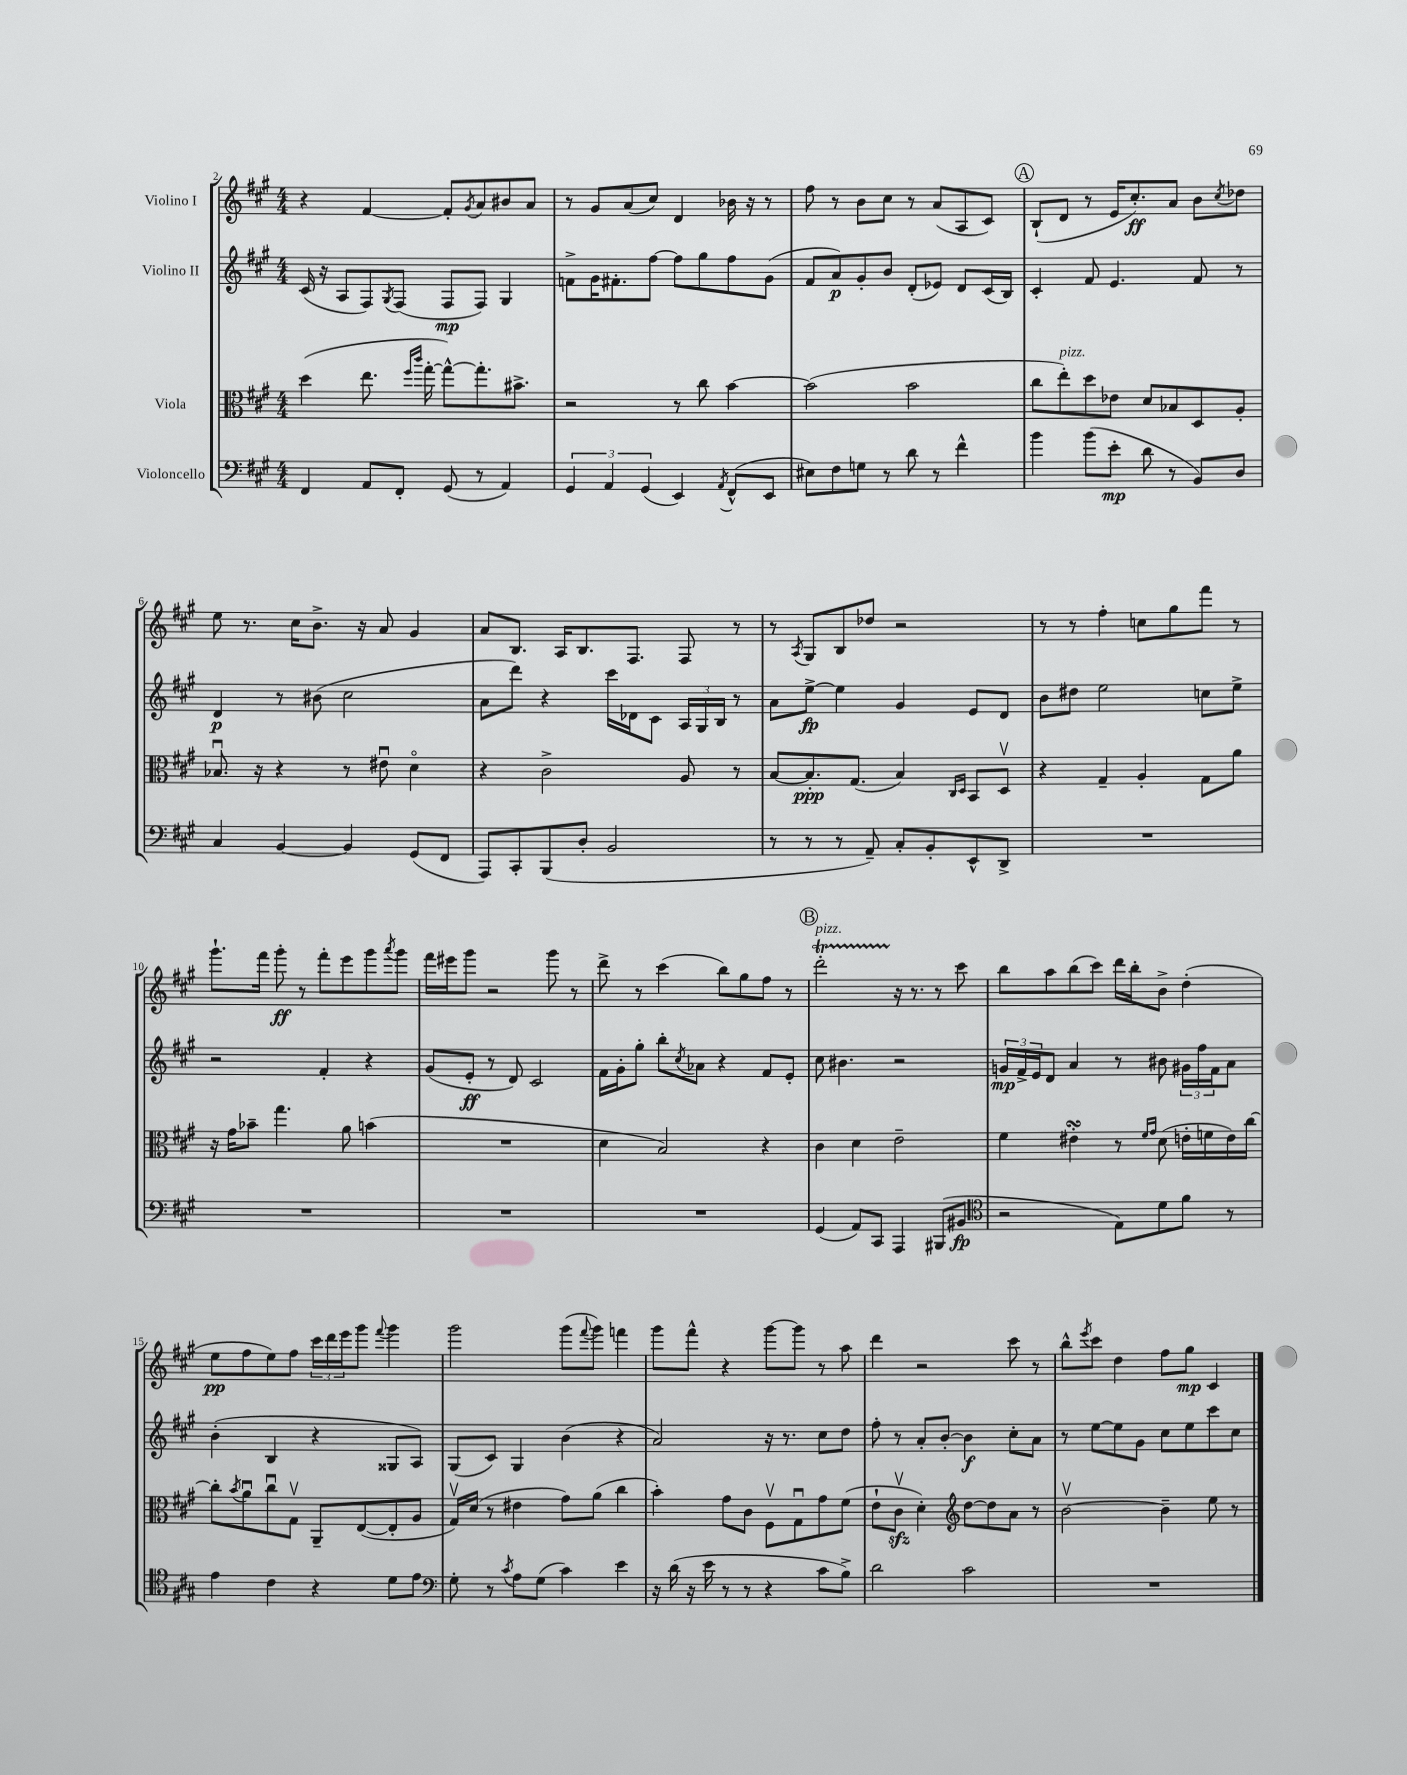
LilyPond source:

<<
\new StaffGroup <<
\new Staff = "s0" \with { instrumentName = "Violino I" } {
    \clef treble \key a \major \numericTimeSignature \time 4/4
    r4 fis'4~ fis'8-. \acciaccatura { gis'8 } a'8 bis'8 a'8 |
    r8 gis'8 a'8( cis''8) d'4 bes'16 r16 r8 |
    fis''8 r8 b'8 cis''8 r8 a'8( a8 cis'8) |
    \mark \markup { \circle "A" } b8-!( d'8 r8 e'16 cis''8.-.\ff) a'8 b'8 \acciaccatura { cis''8 } des''8 |
    e''8 r8. cis''16 b'8.-> r16 a'8 gis'4 |
    a'8 b8. a16 b8. fis8. fis8 r8 |
    r8 \acciaccatura { a8 } gis8 b8 des''8 r2 |
    r8 r8 fis''4-. c''8 gis''8 fis'''8 r8 |
    gis'''8.-! fis'''16 gis'''8-.\ff r8 fis'''8-. e'''8 gis'''8 \acciaccatura { a'''8 } gis'''8 |
    fis'''16 eis'''16 gis'''8 r2 gis'''8 r8 |
    d'''8-> r8 cis'''4( b''8) gis''8 fis''8 r8 |
    \mark \markup { \circle "B" } d'''2-.\startTrillSpan^\markup { \italic "pizz." } r16\stopTrillSpan r8. r8 cis'''8 |
    b''8 a''8 b''8( cis'''8) d'''16 b''16-. b'8-> d''4-.( |
    e''8\pp fis''8 e''8) fis''8 \tuplet 3/2 { cis'''16 d'''16 e'''16 } gis'''8 \appoggiatura { fis'''8 } gis'''4 |
    gis'''2 gis'''8( \appoggiatura { fis'''8 } gis'''8) f'''4 |
    gis'''8 fis'''8-^ r4 gis'''8~ gis'''8 r8 a''8 |
    d'''4 r2 cis'''8 r8 |
    b''8-^ \acciaccatura { e'''8 } cis'''8 d''4 fis''8 gis''8\mp cis'4 \bar "|." |
}
\new Staff = "s1" \with { instrumentName = "Violino II" } {
    \clef treble \key a \major \numericTimeSignature \time 4/4
    cis'16( r16 a8 fis8) \acciaccatura { gis8 } fis8( fis8\mp fis8) gis4 |
    f'8-> gis'16 fis'8.-. fis''8~ fis''8 gis''8 fis''8 gis'8( |
    fis'8 a'8\p) gis'8-. b'8 d'8-.( ees'8) d'8 cis'16( b16) |
    \mark \markup { \circle "A" } cis'4-. fis'8 e'4. fis'8 r8 |
    d'4\p r8 bis'8( cis''2 |
    a'8 d'''8) r4 cis'''16 des'16 cis'8 \tuplet 3/2 { a16 gis16 b16 } r8 |
    a'8 e''8~->\fp e''4 gis'4 e'8 d'8 |
    b'8 dis''8 e''2 c''8 e''8-> |
    r2 fis'4-. r4 |
    gis'8( e'8-.\ff r8 d'8) cis'2 |
    fis'16 gis'16-. gis''8-. b''8-. \acciaccatura { cis''8 } aes'8 r4 fis'8 e'8-. |
    \mark \markup { \circle "B" } cis''8 bis'4. r2 |
    \tuplet 3/2 { g'16\mp fis'16-> e'16 } d'8 a'4 r8 bis'8 \tuplet 3/2 { gis'16 fis''16 fis'16 } a'8 |
    b'4-.( b4 r4 gisis8 a8) |
    gis8( cis'8) gis4 b'4( r4 |
    a'2) r16 r8. cis''8 d''8 |
    fis''8-. r8 a'8-. b'8~-. b'4\f cis''8-. a'8 |
    r8 e''8~ e''8 gis'8 cis''8 e''8 cis'''8 cis''8 \bar "|." |
}
\new Staff = "s2" \with { instrumentName = "Viola" } {
    \clef alto \key a \major \numericTimeSignature \time 4/4
    d''4( e''8. \grace { fis''16 cis'''16 } gis''16~-. gis''8~-^) gis''8.-. bis'8.-> |
    r2 r8 cis''8 b'4~ |
    b'2( b'2 |
    \mark \markup { \circle "A" } cis''8 e''8-.^\markup { \italic "pizz." }) d''8 ees'8 d'8 bes8 d8 a8-. |
    bes8.\downbow r16 r4 r8 eis'8\downbow d'4\flageolet |
    r4 cis'2-> a8 r8 |
    b8~ b8.-.\ppp gis8.( b4) \grace { cis16 d16 } b,8 d8\upbow |
    r4 gis4-- a4-. gis8 a'8 |
    r16 gis'16 bes'8-- gis''4. a'8 b'4( |
    R1 |
    d'4 b2) r4 |
    \mark \markup { \circle "B" } cis'4 d'4 e'2-- |
    fis'4 eis'4-.\turn r8 \grace { fis'16 gis'16 } d'8( e'16-. f'16 e'16) cis''16~ |
    cis''8-. \acciaccatura { b'8 } a'8\downbow cis''8\downbow gis8\upbow a,8-- e8~( e8-. a8 |
    gis16\upbow) d'16( r8 eis'4 gis'8) a'8( cis''4 |
    b'4-.) gis'8 cis'8 fis8\upbow gis8\downbow gis'8 fis'8( |
    e'8-! cis'8\upbow\sfz d'4-.) \clef treble d''8~ d''8 a'8 r8 |
    b'2~\upbow b'4-- e''8 r8 \bar "|." |
}
\new Staff = "s3" \with { instrumentName = "Violoncello" } {
    \clef bass \key a \major \numericTimeSignature \time 4/4
    fis,4 a,8 fis,8-. gis,8( r8 a,4) |
    \tuplet 3/2 { gis,4 a,4 gis,4( } e,4) \acciaccatura { a,8 } fis,8-^( e,8 |
    eis8) fis8 g8 r8 d'8 r8 fis'4-^ |
    \mark \markup { \circle "A" } b'4 b'8( e'8-.\mp d'8 r8 b,8) d8 |
    cis4 b,4~ b,4 gis,8( fis,8 |
    a,,8) cis,8-. b,,8( d8-. b,2 |
    r8 r8 r8 a,8--) cis8-. b,8-. e,8-^ d,8-> |
    R1 |
    R1 |
    R1 |
    R1 |
    \mark \markup { \circle "B" } gis,4( a,8) cis,8 a,,4 bis,,8( bis,8\fp |
    \clef tenor r2 e8) d'8 fis'8 r8 |
    e'4 cis'4 r4 d'8 e'8 |
    \clef bass gis8-. r8 \acciaccatura { cis'8 } a8 gis8( cis'4) e'4 |
    r16 d'16( r16 e'16 r8 r8 r4 cis'8 b8->) |
    d'2 cis'2 |
    R1 \bar "|." |
}
>>
>>
\layout { \context { \Score currentBarNumber = #2 } }
